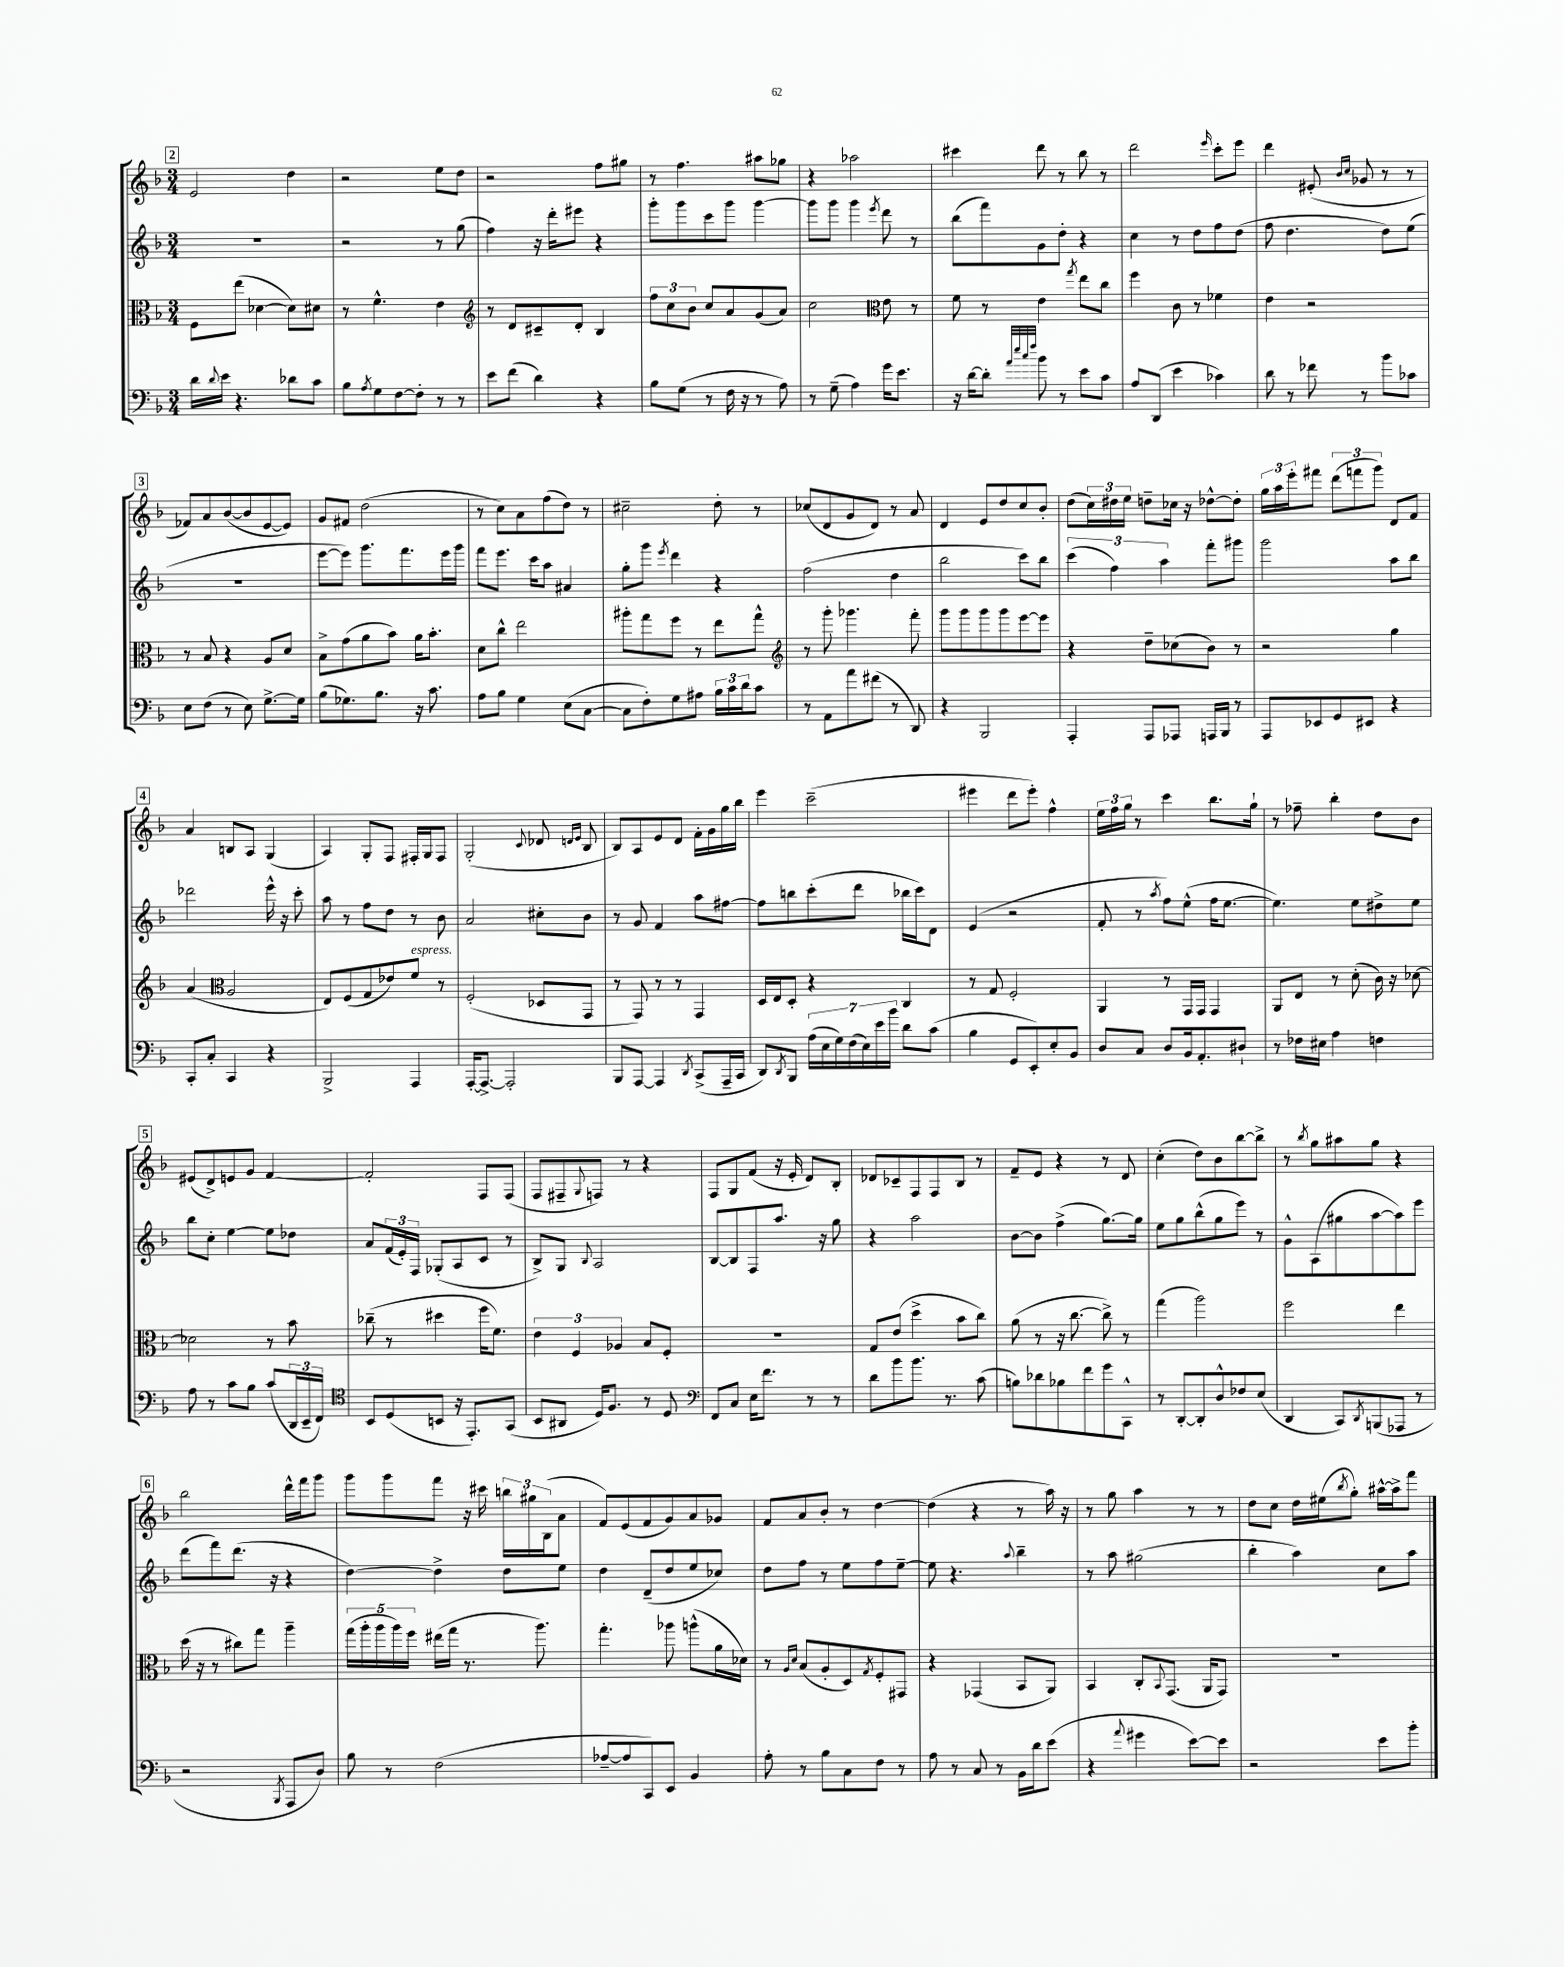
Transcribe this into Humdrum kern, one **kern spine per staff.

**kern	**kern	**kern	**kern
*staff4	*staff3	*staff2	*staff1
*clefF4	*clefC3	*clefG2	*clefG2
*k[b-]	*k[b-]	*k[b-]	*k[b-]
*M3/4	*M3/4	*M3/4	*M3/4
16d	8F	2.r	2e
8qqd	.	.	.
16e	.	.	.
4.r	(8ee	.	.
.	[4d-	.	.
8d-	8d-])	.	4dd
8c	8d#	.	.
=	=	=	=
8B-	8r	2r	2r
8qA	.	.	.
8G	4.f^^	.	.
[8F	.	.	.
8F']	.	.	.
8r	4e	8r	8ee
8r	.	(8gg	8dd
=	=	=	=
*	*clefG2	*	*
8e	8r	4ff)	2r
(8f	8d	.	.
4d)	8c#~	16r	.
.	.	16ddd'	.
.	8d'	8eee#	.
4r	4B-	4r	8ff
.	.	.	8gg#
=	=	=	=
8B-	12ff	8ggg'	8r
.	12cc	.	.
(8G	.	8ggg	4.ff
.	12b-	.	.
8r	8cc	8ccc	.
16F	8a	8ggg	.
16r	.	.	.
8r	(8g	[4ggg	8aa#
8A)	8a)	.	8gg-
=	=	=	=
8r	2cc	8ggg]	4r
(8G~	.	8ggg	.
4A)	.	4ggg	2aa-
*	*clefC3	*	*
.	.	8qeee	.
16g	8e	8ddd	.
8.e	.	.	.
.	8r	8r	.
=	=	=	=
16r	8f	(8bb-	4ccc#
[16d	.	.	.
8d']	8r	8fff)	.
32qqa	.	.	.
32qqee	.	.	.
32qqcc	.	.	.
32qqff	.	.	.
8b-	4e	8g	8ddd
8r	.	8dd'	8r
.	8qgg	.	.
8e	8ee	4r	8bb-
8c	8cc	.	8r
=	=	=	=
8A	4ff	4cc	2ddd
(8DD	.	.	.
4e	8c	8r	.
.	8r	8dd	.
.	.	.	16qqeee
4c-)	4f-	8ff	8ccc'
.	.	(8dd	8eee
=	=	=	=
8d	4e	8ff	4ddd
8r	.	4.dd	.
8f-	2r	.	(8e#'
.	.	.	16qqb-
.	.	.	16qqcc
8r	.	.	8g-
8b-	.	8dd)	8r
8c-	.	(8ee	8r
=	=	=	=
8E	8r	2.r	8f-)
(8F	8B-	.	8a
8r	4r	.	([8b-
8E)	.	.	8b-]
[8.G^	8A	.	[8e
.	8d	.	8e])
16G]	.	.	.
=	=	=	=
(8B-	8B-^	[8eee	8g
8.G-)	(8g	8eee])	8f#
.	8a	8.ggg	(2dd
8.B-	.	.	.
.	8b-)	.	.
.	.	8.fff	.
16r	16a	.	.
8.c	8.b-'	.	.
.	.	16eee	.
.	.	16ggg	.
=	=	=	=
8A	8d	8fff	8r
8B-	8cc^^	8.eee	8cc)
4G	2ee	.	8a
.	.	16ccc	.
.	.	8aa	(8ff
(8E	.	4a#	8dd)
[8C	.	.	8r
=	=	=	=
8C]	8aa#'	8gg'	2cc#~
8F')	8gg	8ggg	.
.	.	8qeee	.
8G	8ff	4ddd	.
8A#	8r	.	.
24B-	8ee	4r	8dd'
24c	.	.	.
24d	.	.	.
8c	8gg^^	.	8r
=	=	=	=
*	*clefG2	*	*
8r	8r	(2ff	(8cc-
8AA	8ggg'	.	8d
8a	4.ggg-	.	8g
(8f#	.	.	8d)
8r	.	4dd	8r
8DD)	8fff'	.	8a
=	=	=	=
4r	8ggg	2bb-	4d
.	8ggg	.	.
2BBB-	8ggg	.	8e
.	8ggg	.	8dd
.	[8eee	8ccc)	8cc
.	8eee]	8bb-	8b-'
=	=	=	=
4AAA'	4r	(6ccc	(8dd
.	.	.	24cc)
.	.	6ff)	24dd#
.	.	.	24ee
8AAA	8dd~	.	8dd~
.	.	6aa	.
8AAA-	(8cc-	.	16cc-
.	.	.	16r
16AAA	8b-)	8fff'	[8dd-^^
16BBB-	.	.	.
8r	8r	8ggg#	8dd-']
=	=	=	=
8AAA	2r	2ggg	24gg
.	.	.	24aa
.	.	.	24eee'
8EE-	.	.	8fff#
8GG	.	.	(12ddd
.	.	.	12fff
8EE#	.	.	.
.	.	.	12ggg)
4r	4gg	8aa	8d
.	.	8bb-	8f
=	=	=	=
8CC'	(4a	2ddd-	4a
8C'	.	.	.
*	*clefC3	*	*
4CC	2A	.	8B
.	.	.	8A
4r	.	16eee^^	(4G
.	.	16r	.
.	.	8ccc'	.
=	=	=	=
2BBB-^	8E)	8aa	4A)
.	(8F	8r	.
.	8G	8ff	8G'
.	8e-)	8dd	8F
4AAA	8f	8r	16F#'
.	.	.	16G
.	8r	8b-	8F#
=	=	=	=
[16AAA'	(2F'	2a	(2G'
8.AAA^_	.	.	.
2AAA']	.	.	.
.	.	.	8qqc
.	8D-	8cc#'	8d-
.	.	.	16qqd
.	.	.	16qqe
.	8GG	8b-	8B-
=	=	=	=
8BBB-	8r	8r	8B-)
[8AAA	8GG)	8g	8A
4AAA]	8r	4f	8e
.	8r	.	8d
8qDD	.	.	.
(8CC^	4GG	8aa	16f'
.	.	.	16g
16AAA~	.	[8ff#	16gg
16CC	.	.	16bb-
=	=	=	=
8DD)	16D	8ff#]	4eee
.	16E	.	.
8qDD	.	.	.
8BBB-	8D'	8bb	.
(28A	4r	(8ccc'	(2ccc~
28E	.	.	.
28G)	.	.	.
(28F	.	.	.
.	.	8ddd	.
28E)	.	.	.
28e	.	.	.
28b-	.	.	.
8d	4C	16bb-	.
.	.	16ccc)	.
(8c	.	8d	.
=	=	=	=
4B-	8r	(4e	4eee#
.	8G	.	.
8GG	2F'	2r	8ddd
8EE')	.	.	8eee#')
8E'	.	.	4ff^^
8BB-	.	.	.
=	=	=	=
8D	4AA	8f'	24ee
.	.	.	24ff
.	.	.	24gg
8C	.	8r	8r
.	.	8qaa	.
8D	8r	8ff)	4ccc
16BB-	16GG	(8ee^^	.
8.AA'	16GG	.	.
.	4GG	16ff	8.bb-
.	.	[8.ee	.
8D#`	.	.	.
.	.	.	16gg`
=	=	=	=
8r	8AA	4.ee])	8r
16F-	8E	.	8ff-~
16E#	.	.	.
4A	8r	.	4bb-'
.	(8d'	8ee	.
4F	16c)	8dd#^	8dd
.	16r	.	.
.	[8d-	8ee	8b-
=	=	=	=
8A	2d-]	8bb-	(8e#
8r	.	8cc'	8d^)
8c	.	[4ee	8e
8B-	.	.	8g
(8c	8r	8ee]	[4f
24DD	8b-	8dd-	.
24EE~	.	.	.
24FF)	.	.	.
=	=	=	=
*clefC4	*	*	*
8BB-	(8cc-~	8a	2f']
(8D	8r	(24f	.
.	.	24e')	.
.	.	24F	.
8BB	4dd#	(8G-'	.
16r	.	8A	.
8.EE')	.	.	.
.	16ff	8c	8F
.	8.f)	.	.
(8GG	.	8r	(8F
=	=	=	=
8BB-	6e	8B-^)	8F
8AA#	.	8G	8F#~
.	6F	.	.
.	.	8qqB-	8qqG
16D)	.	2A	8F)
8.F	.	.	.
.	6A-	.	.
.	.	.	8r
8r	8B-	.	4r
8D	8F'	.	.
=	=	=	=
*clefF4	*	*	*
8FF	2.r	[8B-	8F
8C	.	8B-]	8G
16E	.	8F	(8f
8.f	.	.	.
.	.	8.aa	16r
.	.	.	16e'
8r	.	.	8d)
.	.	16r	.
8r	.	8gg	8B-'
=	=	=	=
8d	8G	4r	8d-
8b-	(8e	.	8c-~
8.b-	4dd^	2aa	8F
.	.	.	8F
8.r	.	.	.
.	8b-	.	8B-
(8c	8cc)	.	8r
=	=	=	=
8B)	(8a	[8b-	8f~
8d-	8r	8b-]	8e
8B-	16r	(4ff^	4r
.	[8.cc	.	.
8f	.	.	.
8g	8cc^])	[8.gg)	8r
8CC^^	8r	.	8d
.	.	16gg]	.
=	=	=	=
8r	(4gg	8ee	(4cc'
[8DD'	.	8gg	.
8DD']	2aa)	(8bb-^^	8dd)
8D^^	.	8gg	8b-
8F-	.	8eee)	[8bb-
(8E	.	8r	8bb-^]
=	=	=	=
4DD	2ff	8g^^	8r
.	.	.	8qbb-
.	.	(8A	8gg
8CC)	.	8gg#	8aa#
8qDD	.	.	.
(8BBB	.	[8aa	8gg
8AAA-	4ee	8aa])	4r
8r	.	8eee	.
=	=	=	=
2r	(16dd	(8ddd	2bb-
.	16r	.	.
.	8r	8fff)	.
.	8cc#)	(8.ddd	.
.	8gg	.	.
.	.	16r	.
8qBBB-	.	.	.
8AAA	4aa~	4r	16ddd^^
.	.	.	16fff
8D)	.	.	8ggg
=	=	=	=
8B-	(20gg	[4dd)	8ggg
.	20aa'	.	.
.	20aa	.	.
8r	.	.	8ggg
.	20aa)	.	.
.	20ff	.	.
(2F	(16ee#	4dd^]	8fff
.	16gg	.	.
.	8.r	.	16r
.	.	.	16ccc#
.	.	8dd	24bb
.	.	.	24gg#
.	8.aa)	.	.
.	.	.	(24B-
.	.	8ee	8a
=	=	=	=
[8A-~	4.gg'	4dd	8f)
8A-]	.	.	(8e
8CC)	.	(8d~	8f
8EE	8aa-	8dd	8g)
4BB-	(8aa^^	8ee	8a
.	16a	8cc-)	8g-
.	16d-)	.	.
=	=	=	=
8A'	8r	8dd	8f
.	16qqA	.	.
.	16qqd	.	.
8r	(8B-	8ff	8a
8B-	8A'	8r	8b-'
8C	8D)	8ee	8r
.	8qG	.	.
8F	8F'	8ff	[4dd
8r	8GG#	[8ee~	.
=	=	=	=
8A	4r	8ee]	(4dd]
8r	.	4.r	.
8C	(4GG-	.	4r
8r	.	.	.
.	.	8qqaa	.
16BB-	8BB-	4bb-~	8r
16d	.	.	.
(8e	8AA)	.	16aa)
.	.	.	16r
=	=	=	=
4r	4BB-	8r	8r
.	.	8aa	8gg
8qqa	.	.	.
4g#	8C'	(2gg#	4aa
.	8qqBB-	.	.
.	(8.GG	.	.
[8e)	.	.	8r
.	16AA	.	.
8e]	8GG)	.	8r
=	=	=	=
2r	2.r	4bb-'	8dd
.	.	.	8cc
.	.	4aa)	16dd
.	.	.	(16ee#
.	.	.	8qbb-
.	.	.	8gg')
8e	.	8cc	[16aa#^^
.	.	.	16aa#^]
8b-'	.	8aa	8fff
==	==	==	==
*-	*-	*-	*-
